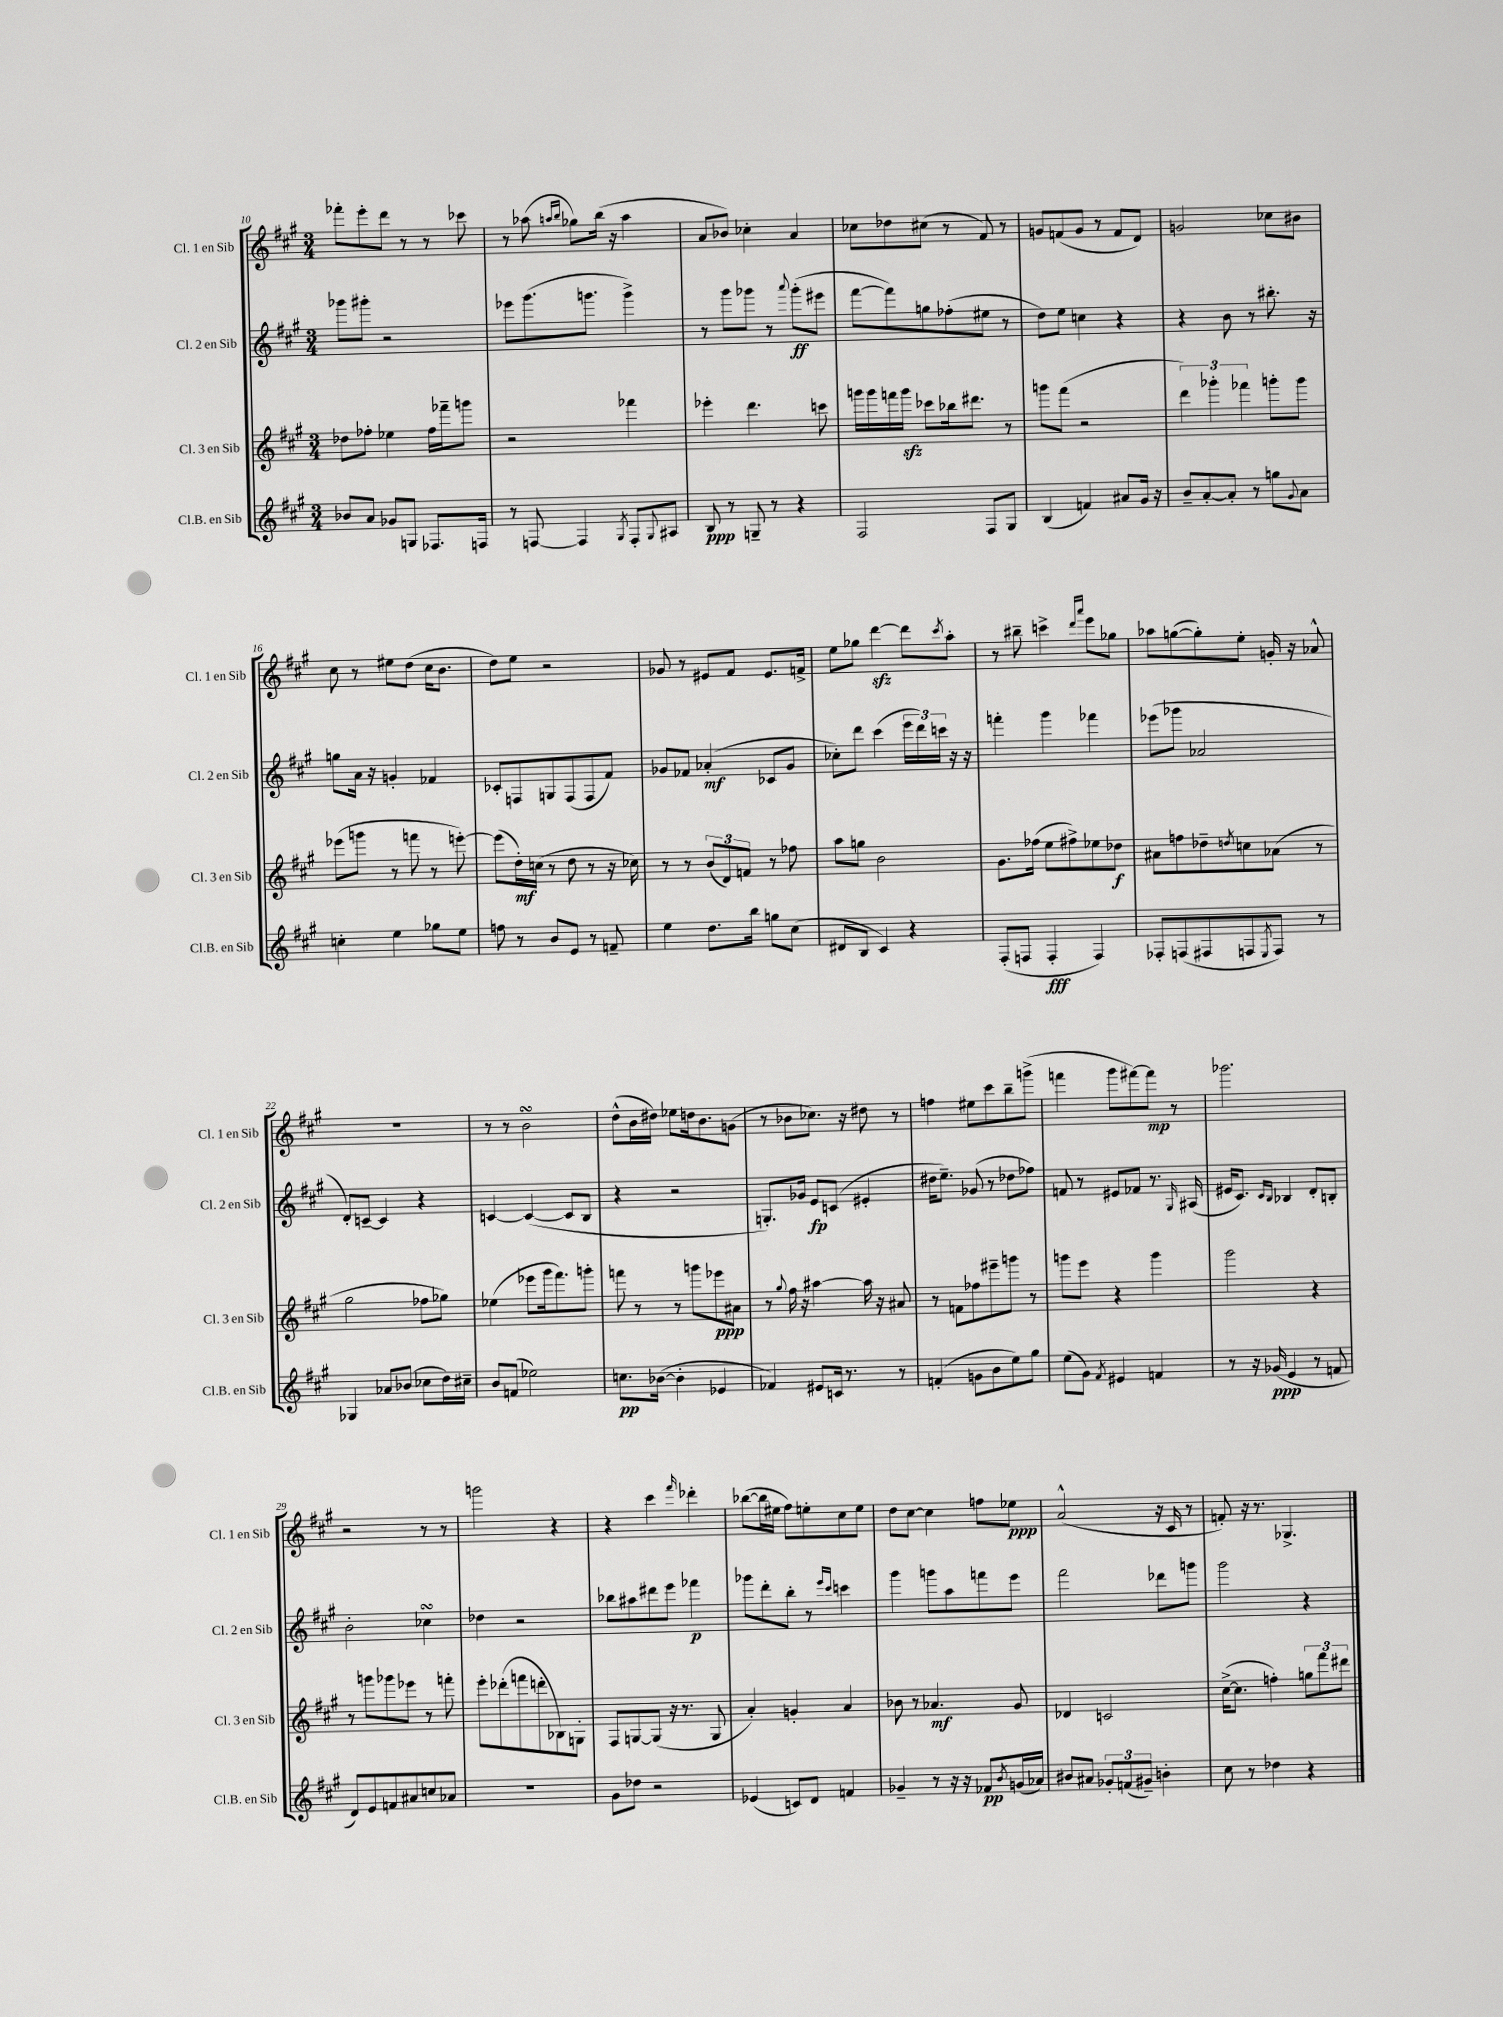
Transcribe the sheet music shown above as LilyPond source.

<<
\new StaffGroup <<
\new Staff = "s0" \with { instrumentName = "Cl. 1 en Sib" shortInstrumentName = "Cl. 1 en Sib" } {
    \clef treble \key a \major \numericTimeSignature \time 3/4
    fes'''8-. e'''8-. d'''8 r8 r8 ces'''8 |
    r8 aes''8( \grace { a''16 b''16 } ges''8) b''16( r16 a''4 |
    a'8 bes'8) ces''4-. a'4 |
    ces''8 des''8 cis''8( r8 fis'8) r8 |
    g'8 f'8( g'8 r8 f'8 d'8) |
    g'2 ces''8 bis'8 |
    cis''8 r8 eis''8 d''8( cis''16 b'8. |
    d''8) e''8 r2 |
    ges'8 r8 eis'8 fis'8 eis'8. f'16-> |
    e''8 ges''8 d'''4~\sfz d'''8 \acciaccatura { cis'''8 } a''8-. |
    r8 bis''8-- c'''4-> \grace { d'''16 a'''16 } e'''8 ges''8 |
    aes''8 g''8~( g''8-.) e''8-. g'16-. r16 aes'8-^ |
    R2. |
    r8 r8 b'2\turn |
    d''8-^( b'16 dis''16) ees''8 d''16 b'8. g'8( |
    r8 bes'8 ces''8.) r16 dis''8 r8 |
    f''4 eis''8 cis'''8 b''8-- g'''8->( |
    f'''4 gis'''8 fis'''8~) fis'''8\mp r8 |
    ges'''2. |
    r2 r8 r8 |
    g'''2 r4 |
    r4 cis'''4 \grace { fis'''16 } des'''4-. |
    bes''8~( bes''16 eis''16 fis''8) e''8-. cis''8 e''8 |
    d''8 cis''8~ cis''4 f''8 ees''8\ppp |
    a'2-^( r16 cis'16 r8 |
    f'8-.) r16 r8. ges4.-> \bar "|." |
}
\new Staff = "s1" \with { instrumentName = "Cl. 2 en Sib" shortInstrumentName = "Cl. 2 en Sib" } {
    \clef treble \key a \major \numericTimeSignature \time 3/4
    ges'''8 gis'''8-. r2 |
    ees'''8 gis'''8.( g'''8. g'''4->) |
    r8 gis'''8 ges'''8 r8 \appoggiatura { a'''8 } ges'''8-.\ff( eis'''8 |
    fis'''8~ fis'''8) g''8 fes''8-.( eis''8 r8 |
    d''8) e''8 c''4 r4 |
    r4 b'8 r8 bis''8.-. r16 |
    g''8 a'16 r16 g'4-. fes'4 |
    ces'8-. f8 g8 f8( f8 fis'8) |
    ges'8 fes'8 aes'4-.\mf( ces'8 ges'8 |
    ces''8-.) d'''8 cis'''4( \tuplet 3/2 { e'''16 d'''16) c'''16 } r16 r16 |
    f'''4-. gis'''4 fes'''4 |
    ees'''8( ges'''8 aes'2 |
    d'8-.) c'8~-- c'4 r4 |
    c'4~ c'4~( c'8 b8 |
    r4 r2 |
    g8.-.) ges'16 e'8\fp c'8( eis'4-. |
    dis''16 e''8.--) ges'8( r8 des''8 fes''8) |
    f'8 r8 eis'8 fes'8 r8. \grace { gis16 } ais16( |
    eis'16 cis'8.) \grace { cis'16 b16 } bes4 d'8-. b8-. |
    b'2-. ces''4\turn |
    des''4 r2 |
    bes''8 ais''8 dis'''8 e'''8 fes'''4\p |
    ges'''8 d'''8-. b''8-. r8 \grace { e'''16 cis'''16 } c'''4 |
    gis'''4 g'''8 a''8 f'''8 e'''8 |
    fis'''2 des'''8 g'''8 |
    gis'''2 r4 \bar "|." |
}
\new Staff = "s2" \with { instrumentName = "Cl. 3 en Sib" shortInstrumentName = "Cl. 3 en Sib" } {
    \clef treble \key a \major \numericTimeSignature \time 3/4
    des''8 fes''8-. ees''4 fes''16 fes'''16-- g'''8 |
    r2 fes'''4 |
    ees'''4-. d'''4. c'''8 |
    g'''16 g'''16 f'''16 g'''16\sfz ces'''8 bes''16 dis'''8. r8 |
    g'''8 fis'''8( r2 |
    \tuplet 3/2 { d'''4) ges'''4-. fes'''4 } g'''8-. g'''8 |
    ees'''8( g'''8 r8 f'''8 r8 e'''8~-.) |
    e'''8( d''16-.\mf) c''16( r8 d''8 r8 r16 ces''16) |
    r8 r8 \tuplet 3/2 { b'8( d'8) f'8 } r8 fes''8 |
    a''8 g''8 b'2 |
    gis'8. fes''16( e''8 fis''8->) ees''8 des''8\f |
    ais'8 f''8 des''8-- \acciaccatura { d''8 } c''8 aes'8( r8 |
    gis''2 fes''8 ges''8) |
    ees''4( ees'''8 gis'''16 fis'''8.) g'''8-. |
    f'''8 r8 r8 g'''8 ees'''8\ppp ais'8 |
    r8 \appoggiatura { gis''8 } fis''16 r16 ais''4~ ais''16 r16 ais'8 |
    r8 f'8 fes''8 eis'''8-- g'''8 r8 |
    g'''8 e'''8 r4 g'''4 |
    gis'''2 r4 |
    r8 g'''8 ges'''8 ees'''8 r8 f'''8-. |
    e'''8-. des'''8-.( f'''8 d'''8-. bes8) g8-. |
    fis8 g8~ g8( r16 r8. g8 |
    a'4-.) g'4-. a'4 |
    bes'8 r8 aes'4.\mf gis'8 |
    des'4 c'2 |
    cis''16~->( cis''8. f''4-.) \tuplet 3/2 { g''8 fis'''8 dis'''8 } \bar "|." |
}
\new Staff = "s3" \with { instrumentName = "Cl.B. en Sib" shortInstrumentName = "Cl.B. en Sib" } {
    \clef treble \key a \major \numericTimeSignature \time 3/4
    bes'8 a'8 ges'8 g8 fes8. f16 |
    r8 f8~ f4 \acciaccatura { gis8 } f8-. \appoggiatura { gis8 } ais8 |
    b8\ppp r8 g8-- r8 r4 |
    fis2 fis8 gis8 |
    b4( f'4) ais'8 gis'16 r16 |
    b'8-- a'8~-. a'8-. r8 g''8 \appoggiatura { gis'8 } a'8 |
    c''4-. e''4 ges''8 e''8 |
    f''8 r8 b'8 e'8 r8 f'8-- |
    e''4 d''8. b''16 g''8 cis''8( |
    dis'8 b8 cis'4) r4 |
    fis8-.( f8 f4-.\fff f4) |
    fes8-. f8( fis8 f8 \acciaccatura { e8 } f8) r8 |
    ges4 aes'8 bes'8( ces''8 d''16) cis''16-- |
    b'8 f'8( ees''2) |
    c''8.\pp bes'16~( bes'4-. ees'4 |
    fes'4) eis'8 c'16 r8. r8 |
    f'4-.( g'8 b'8 e''8) gis''8 |
    e''8( gis'8) \acciaccatura { fis'8 } eis'4 f'4 |
    r8 r16 ges'16\ppp( e'4 r8 f'8 |
    d'8) e'8 f'8 ais'8 c''8 aes'8 |
    R2. |
    gis'8 des''8 r2 |
    ees'4( c'8) d'8 f'4 |
    ges'4-- r8 r16 r16 fes'8\pp \acciaccatura { b'8 } g'16( aes'16) |
    bis'8 ais'8 \tuplet 3/2 { ges'8-. f'8( gis'8--) } b'4-. |
    cis''8 r8 des''4 r4 \bar "|." |
}
>>
>>
\layout { \context { \Score currentBarNumber = #10 } }
